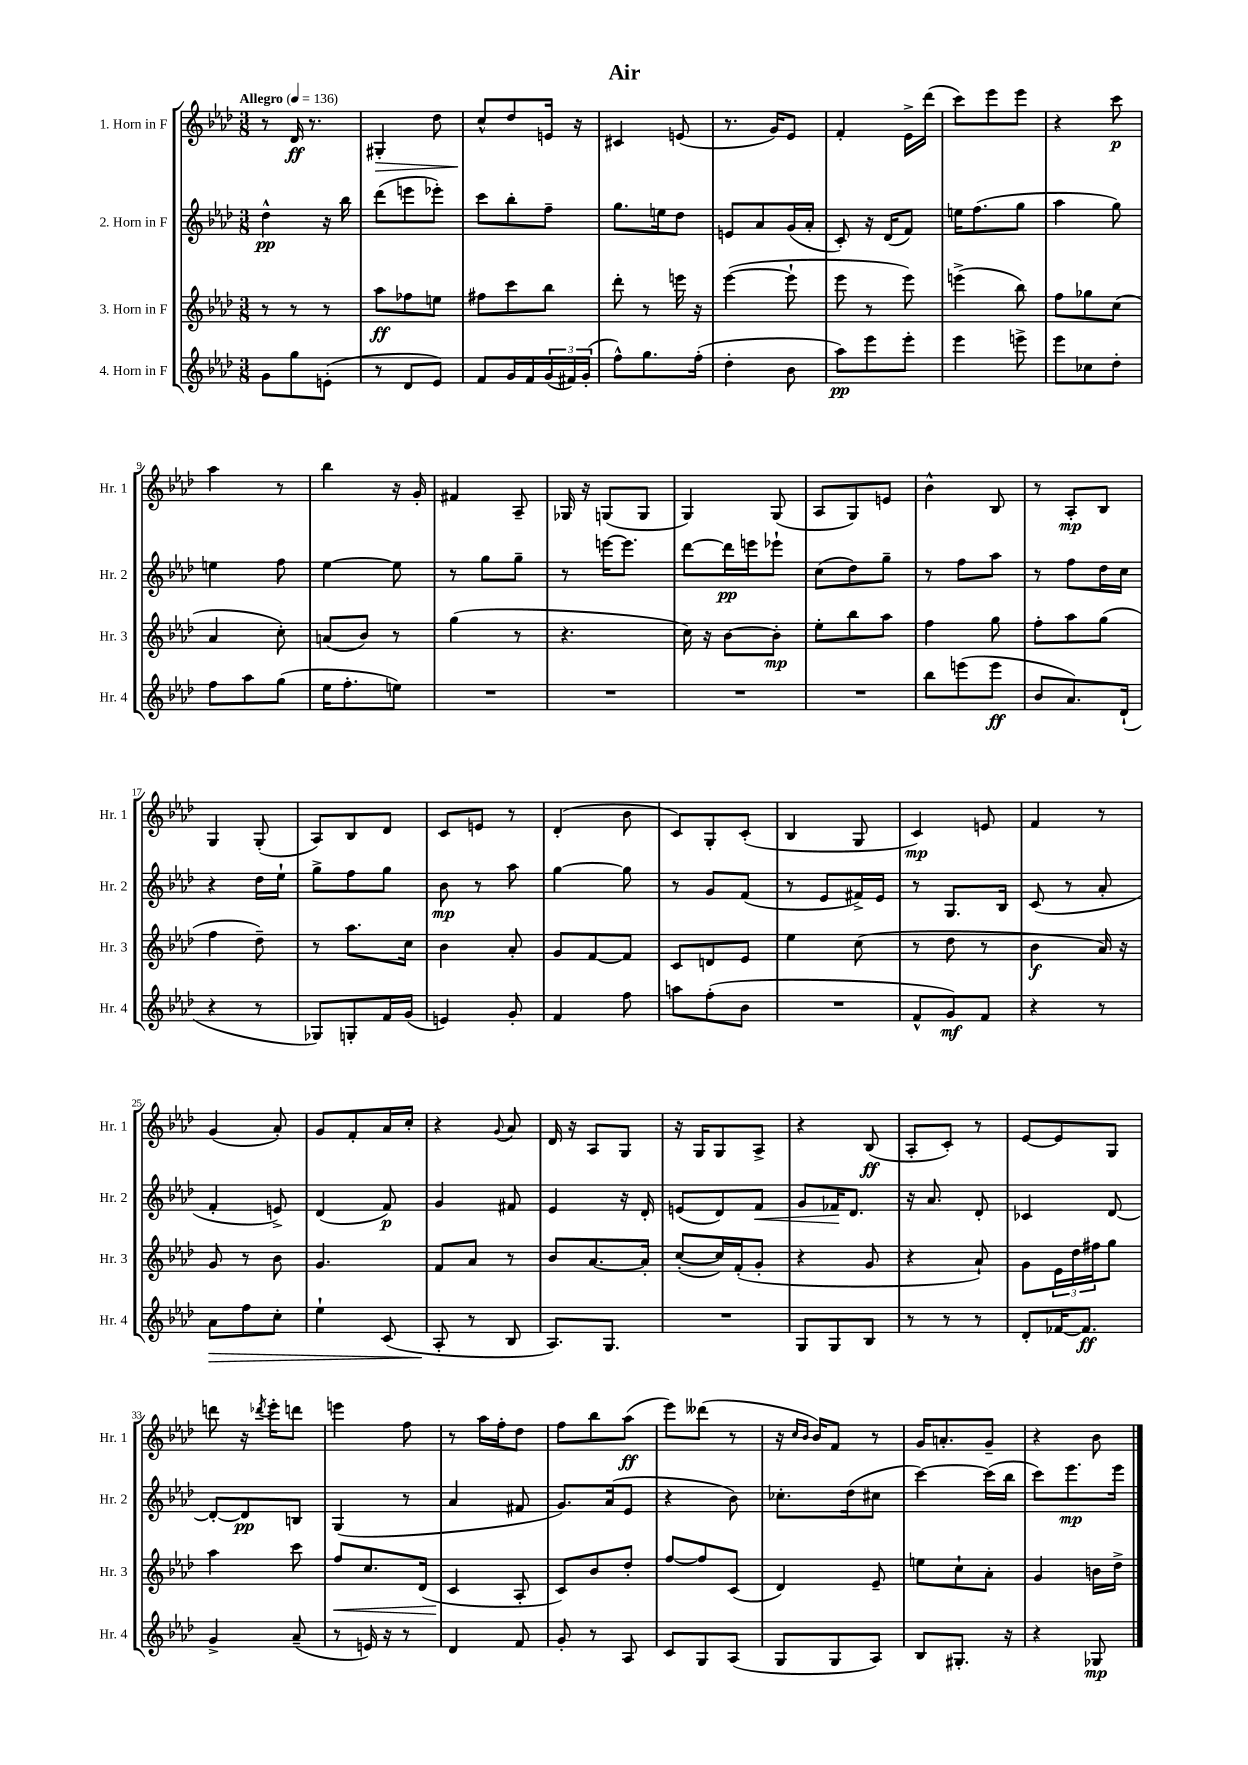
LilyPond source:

\header { title = "Air" }
<<
\new StaffGroup <<
\new Staff = "s0" \with { instrumentName = "1. Horn in F" shortInstrumentName = "Hr. 1" } {
    \clef treble \key aes \major \numericTimeSignature \time 3/8 \tempo "Allegro" 4 = 136
    r8 des'16\ff r8. |
    gis4-.\> des''8 |
    c''8-^\! des''8 e'16 r16 |
    cis'4 e'8( |
    r8. g'16) ees'8 |
    f'4-. ees'16-> des'''16( |
    c'''8) ees'''8 ees'''8 |
    r4 c'''8\p |
    aes''4 r8 |
    bes''4 r16 g'16-. |
    fis'4 aes8-- |
    ges16 r16 g8( g8 |
    g4) g8( |
    aes8 g8) e'8 |
    bes'4-^ bes8 |
    r8 aes8-.\mp bes8 |
    g4 g8-.( |
    aes8) bes8 des'8 |
    c'8 e'8 r8 |
    des'4-.( bes'8 |
    c'8) g8-. c'8-.( |
    bes4 g8 |
    c'4\mp) e'8 |
    f'4 r8 |
    g'4( aes'8-.) |
    g'8 f'8-. aes'16 c''16-. |
    r4 \appoggiatura { g'8 } aes'8 |
    des'16 r16 aes8 g8 |
    r16 g16 g8 aes8-> |
    r4 bes8\ff( |
    aes8-. c'8-.) r8 |
    ees'8~ ees'8 g8 |
    d'''8 r16 \acciaccatura { des'''8 } ees'''16-. d'''8 |
    e'''4 f''8 |
    r8 aes''16 f''16-. des''8 |
    f''8 bes''8 aes''8\ff( |
    ees'''8) deses'''8( r8 |
    r16 \grace { c''16 bes'16 } bes'16) f'8 r8 |
    g'16 a'8.-. g'8-- |
    r4 bes'8 \bar "|." |
}
\new Staff = "s1" \with { instrumentName = "2. Horn in F" shortInstrumentName = "Hr. 2" } {
    \clef treble \key aes \major \numericTimeSignature \time 3/8
    des''4-^\pp r16 bes''16 |
    des'''8( e'''8 ees'''8-.) |
    c'''8 bes''8-. f''8-- |
    g''8. e''16 des''8 |
    e'8 aes'8 g'16( aes'16-. |
    c'8-.) r16 des'16( f'8) |
    e''16 f''8.( g''8 |
    aes''4 g''8) |
    e''4 f''8 |
    ees''4~ ees''8 |
    r8 g''8 g''8-- |
    r8 e'''16~ e'''8. |
    des'''8~ des'''16\pp e'''16 ees'''8-! |
    c''8( des''8) g''8-- |
    r8 f''8 aes''8 |
    r8 f''8 des''16 c''16 |
    r4 des''16 ees''16-! |
    g''8-> f''8 g''8 |
    bes'8\mp r8 aes''8 |
    g''4~ g''8 |
    r8 g'8 f'8( |
    r8 ees'8 fis'16->) ees'16 |
    r8 g8. bes16 |
    c'8( r8 aes'8-. |
    f'4-. e'8->) |
    des'4( f'8\p) |
    g'4 fis'8 |
    ees'4 r16 des'16-. |
    e'8( des'8) f'8\< |
    g'8 fes'16\! des'8. |
    r16 aes'8. des'8-. |
    ces'4 des'8~ |
    des'8~-. des'8\pp b8 |
    g4( r8 |
    aes'4 fis'8 |
    g'8.) aes'16( ees'8 |
    r4 bes'8) |
    ces''8.-. des''16( cis''8 |
    c'''4~) c'''16( bes''16 |
    c'''8) ees'''8.\mp ees'''16 \bar "|." |
}
\new Staff = "s2" \with { instrumentName = "3. Horn in F" shortInstrumentName = "Hr. 3" } {
    \clef treble \key aes \major \numericTimeSignature \time 3/8
    r8 r8 r8 |
    aes''8\ff fes''8 e''8 |
    fis''8 c'''8 bes''8 |
    des'''8-. r8 e'''16 r16 |
    ees'''4~( ees'''8-! |
    ees'''8 r8 ees'''8) |
    e'''4->( bes''8) |
    f''8 ges''8 c''8( |
    aes'4 c''8-.) |
    a'8( bes'8) r8 |
    g''4( r8 |
    r4. |
    c''16) r16 bes'8~ bes'8-.\mp |
    ees''8-. bes''8 aes''8 |
    f''4 g''8 |
    f''8-. aes''8 g''8( |
    f''4 des''8--) |
    r8 aes''8. c''16 |
    bes'4 aes'8-. |
    g'8 f'8~ f'8 |
    c'8 d'8 ees'8 |
    ees''4 c''8( |
    r8 des''8 r8 |
    bes'4\f aes'16) r16 |
    g'8 r8 bes'8 |
    g'4. |
    f'8 aes'8 r8 |
    bes'8 aes'8.~ aes'16-. |
    c''8~-.( c''16) f'16-.( g'8-. |
    r4 g'8 |
    r4 aes'8-!) |
    g'8 \tuplet 3/2 { ees'16 des''16 fis''16 } g''8 |
    aes''4 c'''8 |
    f''8\< c''8. des'16( |
    c'4\! aes8-. |
    c'8) bes'8 des''8-. |
    f''8~ f''8 c'8( |
    des'4) ees'8-- |
    e''8 c''8-! aes'8-. |
    g'4 b'16 des''16-> \bar "|." |
}
\new Staff = "s3" \with { instrumentName = "4. Horn in F" shortInstrumentName = "Hr. 4" } {
    \clef treble \key aes \major \numericTimeSignature \time 3/8
    g'8 g''8 e'8-.( |
    r8 des'8 ees'8) |
    f'8 g'16 f'16 \tuplet 3/2 { g'16( fis'16) g'16-.( } |
    f''8-^) g''8. f''16-.( |
    des''4-. bes'8 |
    aes''8\pp) ees'''8 ees'''8-. |
    ees'''4 e'''8-> |
    ees'''8 ces''8 des''8-. |
    f''8 aes''8 g''8( |
    ees''16 f''8.-. e''8) |
    R4. |
    R4. |
    R4. |
    R4. |
    bes''8 e'''8( e'''8\ff |
    bes'8 aes'8.) des'16-!( |
    r4 r8 |
    ges8) g8-. f'16 g'16( |
    e'4) g'8-. |
    f'4 f''8 |
    a''8 f''8-.( bes'8 |
    R4. |
    f'8-^ g'8\mf) f'8 |
    r4 r8 |
    aes'8\> f''8 c''8-. |
    ees''4-! c'8( |
    aes8-.\! r8 bes8 |
    aes8.) g8. |
    R4. |
    g8 g8 bes8 |
    r8 r8 r8 |
    des'8-. fes'16~ fes'8.\ff |
    g'4-> aes'8--( |
    r8 e'16) r16 r8 |
    des'4 f'8 |
    g'8-. r8 aes8 |
    c'8 g8 aes8( |
    g8 g8 aes8) |
    bes8 gis8.-. r16 |
    r4 ges8\mp \bar "|." |
}
>>
>>
